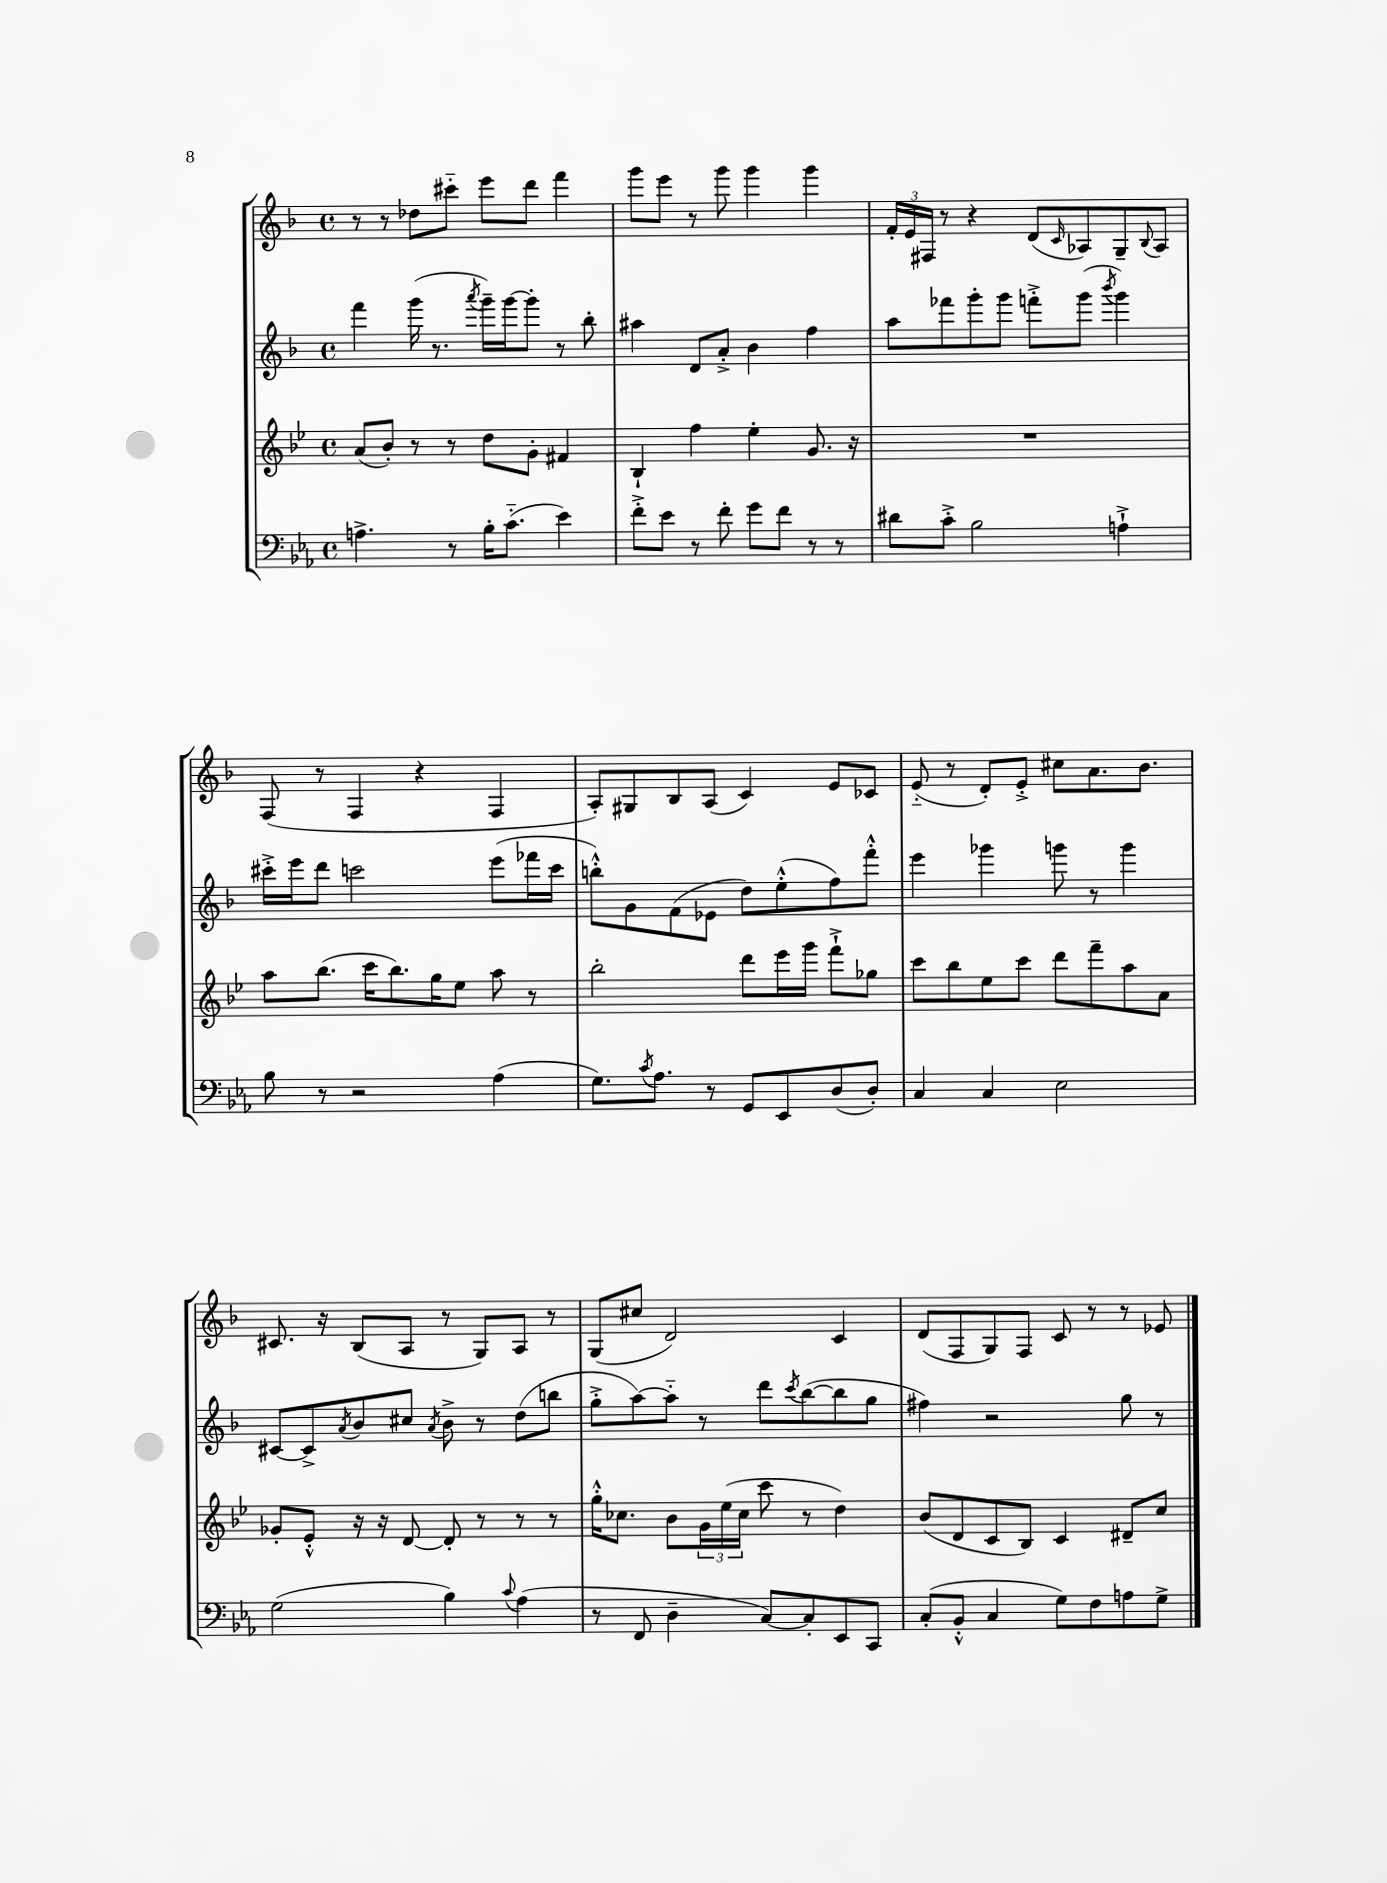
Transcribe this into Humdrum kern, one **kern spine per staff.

**kern	**kern	**kern	**kern
*part4	*part3	*part2	*part1
*staff4	*staff3	*staff2	*staff1
*clefF4	*clefG2	*clefG2	*clefG2
*k[b-e-a-]	*k[b-e-]	*k[b-]	*k[b-]
*M4/4	*M4/4	*M4/4	*M4/4
*met(c)	*met(c)	*met(c)	*met(c)
=1	=1	=1	=1
4.An^\	(8a/L	4fff\	8r
.	8b-'/J)	.	8r
.	8r	(16ggg\	8dd-X\L
.	.	8.r	.
8r	8r	.	8ccc#X\J
.	.	8qaaa/	.
16B-'\KL	8dd\L	16ggg~\LL)	8eee\L
(8.c\J	.	[16ggg\J	.
.	8g'\J	8ggg'\J]	8ddd\J
4e-\)	4f#X/	8r	4fff\
.	.	8bb-'\	.
=2	=2	=2	=2
8f'^\L	4B-`/	4aa#X\	8ggg\L
8e-\J	.	.	8eee\J
8r	4ff\	8d/L	8r
8f'\	.	8a'^/J	8ggg\
8g\L	4ee-'\	4b-\	4ggg\
8f\J	.	.	.
8r	8.g/	4ff\	4ggg\
8r	.	.	.
.	16r	.	.
=3	=3	=3	=3
8d#X\L	1r	8aa\L	24f'/LL
.	.	.	24e/
.	.	.	24F#X/JJ
8c'^\J	.	8fff-X\	8r
2B-\	.	8ggg'\	4r
.	.	8ggg\J	.
.	.	8fffn'^\L	(8d/L
.	.	.	16qqc/
.	.	(8ggg\J	8A-X/)
.	.	8qbbb-/	.
4An`^\	.	4ggg\)	8G~/
.	.	.	8qqB-/
.	.	.	8A-/J
!!LO:LB:g=z
=4	=4	=4	=4
8B-\	8aa\L	16ccc#X'^\LL	(8F/
.	.	16eee\J	.
8r	(8.bb-\J	8ddd\J	8r
2r	.	2cccn\	4F/
.	16ccc\KL	.	.
.	8.bb-\)	.	.
.	.	.	4r
.	16gg\K	.	.
.	8ee-\J	.	.
(4A-\	8aa\	(8eee\L	4F/
.	8r	16fff-X\L	.
.	.	16ccc\JJ	.
=5	=5	=5	=5
8.G\L)	2bb-'\	8bbn'^^\L)	8A'/L)
.	.	8g\	8G#X/
8qc/	.	.	.
8.A-\J	.	.	.
.	.	(8f\	8B-/
8r	.	8e-X\J	(8A/J
8GG/L	8ddd\L	8dd\L)	4c/)
8EE-/	16eee-\L	(8ee'^^\	.
.	16ggg\JJ	.	.
(8D/	8fff`^\L	8ff\)	8e/L
8D'/J)	8gg-X\J	8fff'^^\J	8c-X/J
=6	=6	=6	=6
4C/	8ccc\L	4eee\	(8e/
.	8bb-\	.	8r
4C/	8ee-\	4ggg-X\	8d'/L)
.	8ccc\J	.	8e'^/J
2E-\	8ddd\L	8gggn\	8cc#X\L
.	8fff~\	8r	8.a\
.	8aa\	4ggg\	.
.	.	.	8.b-\J
.	8a\J	.	.
!!LO:LB:g=z
=7	=7	=7	=7
(2G\	8g-X'/L	[8c#X/L	8.c#X/
.	8e-'^^/J	8c#^/]	.
.	.	.	16r
.	.	8qa/	.
.	16r	8b-/	(8B-/L
.	16r	.	.
.	[8d/	8cc#X/J	8A/J
.	.	8qa/	.
4B-\)	8d'/]	8b-^\	8r
.	8r	8r	8G/L)
8qqc/	.	.	.
(4A-\	8r	(8dd\L	8A/J
.	8r	8bbn\J	8r
=8	=8	=8	=8
8r	16gg'^^\KL	8gg'^\L	(8G/L
.	8.cc-X\J	.	.
8FF/	.	[8aa\)	8cc#X/J
4D~\	8b-\L	8aa\J]	2d/)
.	24g\L	8r	.
.	(24ee-\	.	.
.	24cc-\JJ	.	.
[8C/L)	8ccc\	8ddd\L	.
.	.	8qccc/	.
8C'/]	8r	([8bb-\	.
8EE-/	4dd\)	8bb-\]	4c/
8CC/J	.	8gg\J	.
=9	=9	=9	=9
(8C'/L	(8b-/L	4ff#X\)	(8d/L
8BB-'^^/J	8d/	.	8F/
4C/	8c/	2r	8G/)
.	8B-/J)	.	8F/J
8G\L)	4c/	.	8c/
8F\	.	.	8r
8An\	8d#X~/L	8gg\	8r
8G^\J	8cc/J	8r	8e-X/
==	==	==	==
*-	*-	*-	*-
